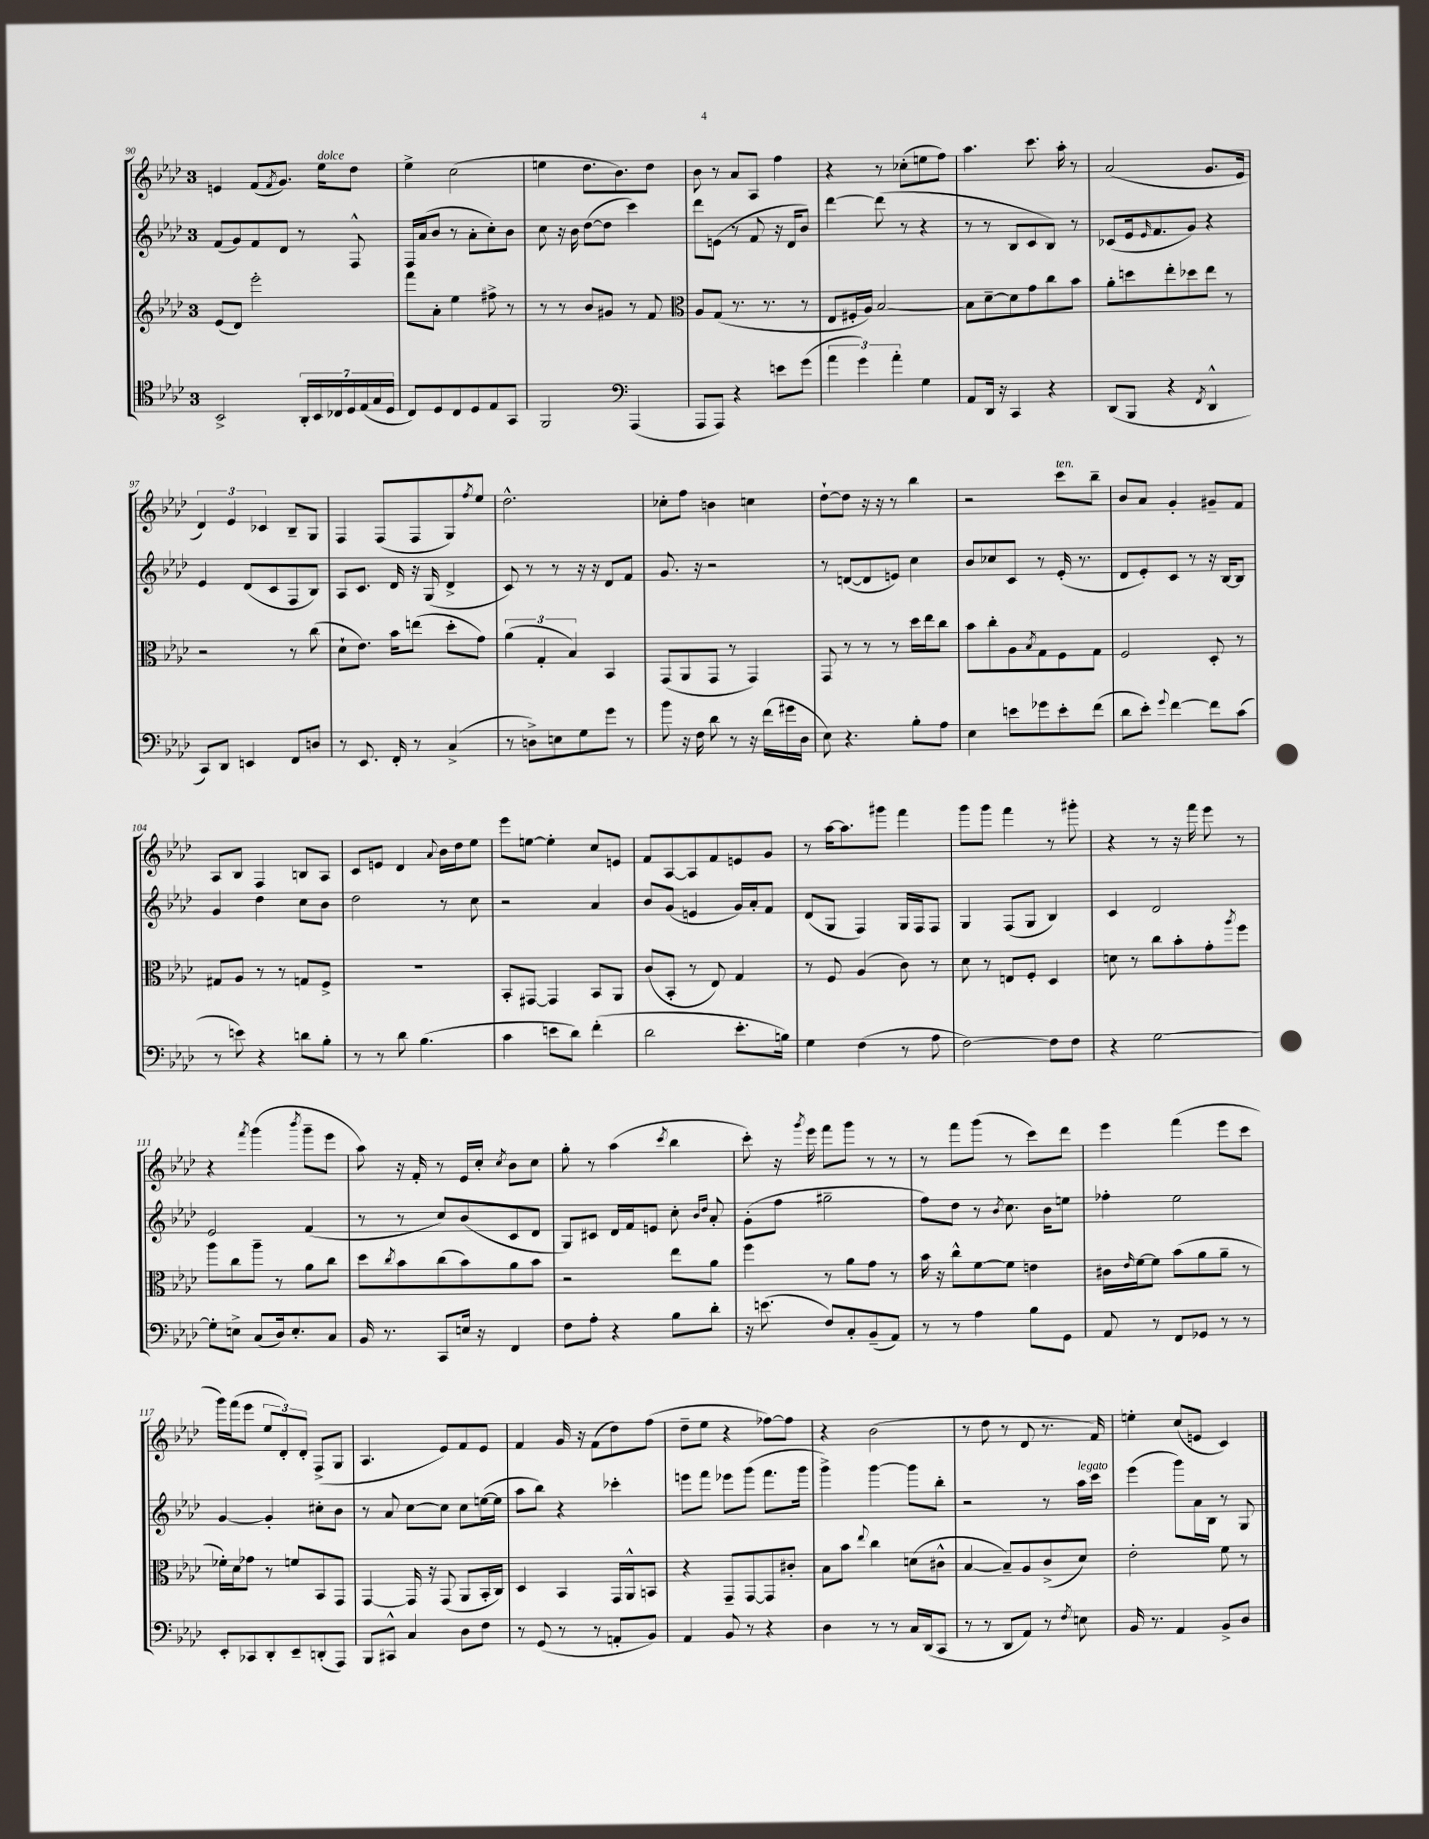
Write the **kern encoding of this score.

**kern	**kern	**kern	**kern
*part4	*part3	*part2	*part1
*staff4	*staff3	*staff2	*staff1
*clefC4	*clefG2	*clefG2	*clefG2
*k[b-e-a-d-]	*k[b-e-a-d-]	*k[b-e-a-d-]	*k[b-e-a-d-]
*M3/4	*M3/4	*M3/4	*M3/4
=90	=90	=90	=90
2BB-^/	(8e-/L	(8f/L	4en/
.	8d-/J)	8g/)	.
.	2eee-'\	8f/	(8f/L
.	.	.	8qf/
.	.	8d-/J	8.g/J)
28AA-'/LL	.	8r	.
28BB-/	.	.	.
!	!	!	!LO:TX:a:i:t=dolce
.	.	.	16ee-\KL
28C-X/	.	.	.
28D-/	.	.	.
.	.	8F^^/	8dd-\J
(28E-/	.	.	.
28G/	.	.	.
28D-/JJ	.	.	.
=91	=91	=91	=91
8C/L)	8fff\L	16F/LL	4ee-^\
.	.	(16a-/J	.
8D-/	8a-'\J	8b-/J	.
8C/	4ee-\	8r	(2cc\
8D-/	.	8a-'\L	.
8E-/	8ff#X^\	8cc'\)	.
8GG/J	8r	8b-\J	.
=92	=92	=92	=92
2FF/	8r	8cc\	4een\
.	8r	16r	.
.	.	16b-\	.
.	8b-/L	([8dd-\L	8.dd-\L
.	8g#X/J	8dd-\J]	.
.	.	.	8.b-\)
*clefF4	*	*	*
(4AAA-/	8r	4ccc\)	.
.	8f/	.	8dd-\J
=93	=93	=93	=93
*	*clefC3	*	*
8AAA-/L	8A-/L	8ddd-\L	8b-\
8AAA-/J)	(8G/J	(8en\J	8r
4r	8.r	8r	8a-/L
.	.	8f/	8A-/J
.	8.r	.	.
8en\L	.	16r	4ff\
.	.	16d-/KL	.
(8g\J	8r	8b-/J)	.
=94	=94	=94	=94
6a-\	8E-/L	[4ddd-\	4r
.	16F#X'/L	.	.
6g\)	.	.	.
.	16A-/JJ)	.	.
.	[2B-/	(8ddd-\]	8r
6a-'\	.	.	.
.	.	8r	(8cc-X'\L
4G\	.	4r	8een\
.	.	.	8ff\J)
=95	=95	=95	=95
8AA-/L	8B-\L]	8r	4.aa-\
16DD-/Jk	[8d-~\	8r	.
16r	.	.	.
4CC/	8d-\]	8B-/L	.
.	8g\	8c/	8.ccc\
4r	8cc\	8B-/J)	.
.	.	.	16aa-'\
.	8b-\J	8r	8r
=96	=96	=96	=96
(8DD-/L	8a-'\L	(8c-X/L	(2a-/
8BBB-/J	8ddn\	16e-/k	.
.	.	16qqe-/	.
.	.	8.f/	.
4r	8ee-'\	.	.
.	8dd-X\	8g/J)	.
8qFF/	.	.	.
4DD-^^/	8ee-\J	4r	8.g/L
.	8r	.	.
.	.	.	16e-/Jk
!!LO:LB:g=z
=97	=97	=97	=97
8CC/L)	2r	4e-/	6d-/)
8DD-/J	.	.	.
.	.	.	6e-/
4EEn/	.	(8d-/L	.
.	.	.	6c-X/
.	.	8c/	.
8FF/L	8r	8F/	8B-~/L
8Dn/J	(8cc\	8B-/J)	8G/J
=98	=98	=98	=98
8r	8d-`\L	8A-/L	4F/
8.EE-/	8.e-\J)	8.c/J	.
.	.	.	(8F/L
16FF'/	16b-\KL	16d-/	.
8r	(8een\J	16r	8F/
.	.	(16G/	.
(4C^/	8dd-'\L	4d-^/	8G/)
.	.	.	8qff/
.	8g\J)	.	8ee-/J
=99	=99	=99	=99
8r	(6a-\	8c/)	2.dd-^^\
8Dn^\L)	.	8r	.
.	6G'/	.	.
8En\	.	8r	.
.	6B-/)	.	.
8G\	.	16r	.
.	.	16r	.
8g\J	4BB-/	8d-/L	.
8r	.	8f/J	.
=100	=100	=100	=100
8b-\	(8GG/L	8.g/	8cc-X'\L
16r	8AA-/	.	8ff\J
16F\	.	16r	.
8d-\	8GG/J	2r	4bn\
8r	8r	.	.
16r	4GG/)	.	4ccn\
(16f\LL	.	.	.
16g#X\	.	.	.
16D-\JJ	.	.	.
=101	=101	=101	=101
8E-\)	8GG/	8r	[8dd-`\L
4.r	8r	([8dn/L	8dd-\J]
.	8r	8d/]	16r
.	.	.	16r
.	8r	8en/J)	8r
8B-'\L	16dd-\LL	4cc\	4bb-\
.	16ee-\J	.	.
8A-\J	8cc\J	.	.
=102	=102	=102	=102
4E-\	8b-\L	8b-/L	2r
.	8cc'\	8cc-X/	.
8en\L	8A-\	8c/J	.
.	8qB-/	.	.
8g-X\	8G\	8r	.
!	!	!	!LO:TX:a:i:t=ten.
8e'\	8F\	(16e-'/	8ccc\L
.	.	8.r	.
(8f\J	8G\J	.	8bb-~\J
=103	=103	=103	=103
8d-\L	2F/	8d-/L	8b-/L
8e-'\J)	.	8e-'/)	8a-/J
8qqg/	.	.	.
[4f\	.	8c/J	4g'/
.	.	8r	.
8f\L]	8D-'/	16r	8g#X~/L
.	.	[16B-/KL	.
(8c\J	8r	8B-/J]	8f/J
!!LO:LB:g=z
=104	=104	=104	=104
8r	8G#X/L	4g/	8A-/L
8en\)	8A-/J	.	8B-/J
4r	8r	4dd-\	4F/
.	8r	.	.
8dn\L	8Gn/L	8cc\L	8Bn/L
8B-'\J	8F^/J	8b-\J	8A-/J
=105	=105	=105	=105
8r	2.r	2dd-\	8c/L
8r	.	.	8en/J
8d-\	.	.	4d-/
(4.B-\	.	.	.
.	.	.	8qqa-/
.	.	8r	16b-\LL
.	.	.	16dd-\J
.	.	8cc\	8ee-\J
=106	=106	=106	=106
4c\	8BB-'/L	2r	8eee-\L
.	[8GG#X/J	.	[8een\J
8en\L	4GG#/]	.	4ee'\]
8d-\J)	.	.	.
(4f'\	8BB-/L	4a-/	8cc/L
.	8AA-/J	.	8en/J
=107	=107	=107	=107
2d-\	(8c/L	8b-/L	8f/L
.	8BB-'/J	(8g/J	[8A-/
.	8r	4en/	8A-/]
.	8E-/)	.	8f/
8.e-'\L	4G/	16g/LL)	8en/
.	.	16a-'/J	.
.	.	8f/J	8g/J
16Bn\Jk)	.	.	.
=108	=108	=108	=108
4G\	8r	(8d-/L	8r
.	8F/	8G/J	[16aa-\KL
.	.	.	8.aa-\]
(4F\	(4A-/	4F/)	.
.	.	.	8ggg#X\J
8r	8c\)	16G/LL	4fff\
.	.	16F/J	.
8A-\	8r	8F/J	.
=109	=109	=109	=109
[2F\)	8d-\	4G/	8ggg\L
.	8r	.	8ggg\J
.	8En/L	(8F/L	4fff\
.	8F'/J	8G/J	.
8F\L]	4D-/	4B-/)	8r
8F\J	.	.	8ggg#X'\
=110	=110	=110	=110
4r	8dn\	4c/	4r
.	8r	.	.
[2G\	8cc\L	2d-/	8r
.	8b-'\	.	16r
.	.	.	16fff\
.	8g'\	.	8eee-\
.	8qaa-/	.	.
.	8ff\J	.	8r
!!LO:LB:g=z
=111	=111	=111	=111
8G'\L]	8aa-\L	2e-/	4r
8En^\J	8cc\	.	.
.	.	.	8qfff/
(8C/L	8aa-~\J	.	(4ggg\
16D-/k)	8r	.	.
8.E'/	.	.	.
.	.	.	8qbbb-/
.	8a-\L	(4f/	8ggg~\L
8C/J	8cc\J	.	8eee-\J
=112	=112	=112	=112
16BB-/	8dd-\L	8r	8aa-\)
8.r	.	.	.
.	8qcc/	.	.
.	8b-\	8r	16r
.	.	.	16f'/
8CC/L	(8cc\	8cc/L)	8r
16En/Jk	8b-\)	(8b-/	16e-/LL
16r	.	.	16cc'/JJ
.	.	.	8qcc/
4FF/	8a-\	8c/	8b-\L
.	8b-\J	8d-/J	8cc\J
=113	=113	=113	=113
8F\L	2r	8G/L)	8gg'\
8A-'\J	.	8c#X/J	8r
4r	.	16d-/LL	(4aa-\
.	.	16f/J	.
.	.	8en/J	.
.	.	.	8qccc/
8B-\L	8ee-\L	8cc'\	4bb-\
.	.	16qqb-/LL	.
.	.	16qqdd-/JJ	.
8d-'\J	8a-\J	8a-'/	.
=114	=114	=114	=114
16r	4ff\	(8g'\L	8ccc'\)
(8.en\	.	.	.
.	.	8ff\J	16r
.	.	.	8qggg/
.	.	.	16eee-\
8F/L)	8r	2gg#X~\	8fff\L
8C'/	8a-\L	.	8ggg\J
(8BB-~/	8g\J	.	8r
8AA-/J)	8r	.	8r
=115	=115	=115	=115
8r	16b-\	8ff\L)	8r
.	16r	.	.
8r	8cc^^\L	8dd-\J	8fff\L
4A-\	[8f\	8r	(8ggg\J
.	.	8qb-/	.
.	8f\J]	8.cc\	8r
8B-\L	4en\	.	8ccc\L)
.	.	16b-\KL	.
8GG\J	.	8een\J	8ddd-\J
=116	=116	=116	=116
8AA-/	16c#X\LL	4ff-X'\	4eee-\
.	16qqe-/	.	.
.	[16f\J	.	.
8r	8f\J]	.	.
8FF/L	(8b-\L	2ee-\	(4fff\
8GG-X/J	8a-\	.	.
8r	8a-~\J	.	8eee-\L
8r	8r	.	8ccc\J
!!LO:LB:g=z
=117	=117	=117	=117
8EE-'/L	16f-X'\LL)	[4g/	16ggg\LL)
.	16d-\J	.	(16fff\J
8CC-X/	8g-X\J	.	8eee-\J
8DD-'/	8r	4g'/]	12ee-/L
.	.	.	12d-'/)
8EE-~/	8fn/L	.	.
.	.	.	12d-'/J
(8DDn'/	8BB-/	8cc#X'\L	(8F^/L
8AAA-/J)	8GG/J	8b-\J	8G/J
=118	=118	=118	=118
8BBB-/L	[4GG/	8r	4.A-/
8CC#X^^/J	.	8a-/	.
4C/	16GG/]	[8cc\L	.
.	16r	.	.
.	(8GG/	8cc\J]	8e-/L)
8D-\L	8AA-/L	8cc\L	8f/
8F\J	16BB-'/L	([16een\L	8e-/J
.	16C/JJ)	16ee\JJ]	.
=119	=119	=119	=119
8r	4D-/	8aa-\L	4f/
(8GG/	.	8bb-\J)	.
8r	4BB-/	4r	16g/
.	.	.	16r
8r	.	.	(8f\L
8AAn'/L	16GG/LL	4ccc-X'\	8dd-\)
.	16AA-^^/J	.	.
8BB-/J)	8BBn/J	.	(8ff\J
=120	=120	=120	=120
4AA-/	4r	8eeen\L	8dd-~\L
.	.	8fff\J	8ee-\J
8BB-/	8GG~/L	8eee-X\L	4r
8r	[8GG/	(8ggg\J	.
4r	8GG/]	8.fff\L	[8ff-X\L)
.	8c#X'/J	.	8ff-\J]
.	.	16ggg\Jk	.
=121	=121	=121	=121
4D-\	8B-\L	4ggg^\)	4r
.	8b-\J	.	.
.	8qqee-/	.	.
8r	4cc\	[4ggg\	(2b-\
8r	.	.	.
16C/LL	(8dn\L	8ggg\L]	.
(16DD-/J	.	.	.
8CC/J	8c#X^^\J	8bb-'\J	.
=122	=122	=122	=122
8r	[4B-/	2r	8r
8r	.	.	8dd-\
8DD-/L	8B-~/L])	.	8r
8AA-/J)	8A-/	.	8d-/
8r	(8c^/	8r	8.r
8qF/	.	.	.
!	!	!LO:TX:a:i:t=legato	!
8En\	8d-/J)	16aa-\LL	.
.	.	16ccc\JJ	16f/)
=123	=123	=123	=123
16BB-/	2e-'\	(4eee-\	4een'\
8.r	.	.	.
4AA-/	.	8ggg\L)	(8cc/L
.	.	16a-\L	8en/J
.	.	16B-\JJ	.
8BB-^/L	8f\	8r	4c/)
8D-/J	8r	8G/	.
==	==	==	==
*-	*-	*-	*-
